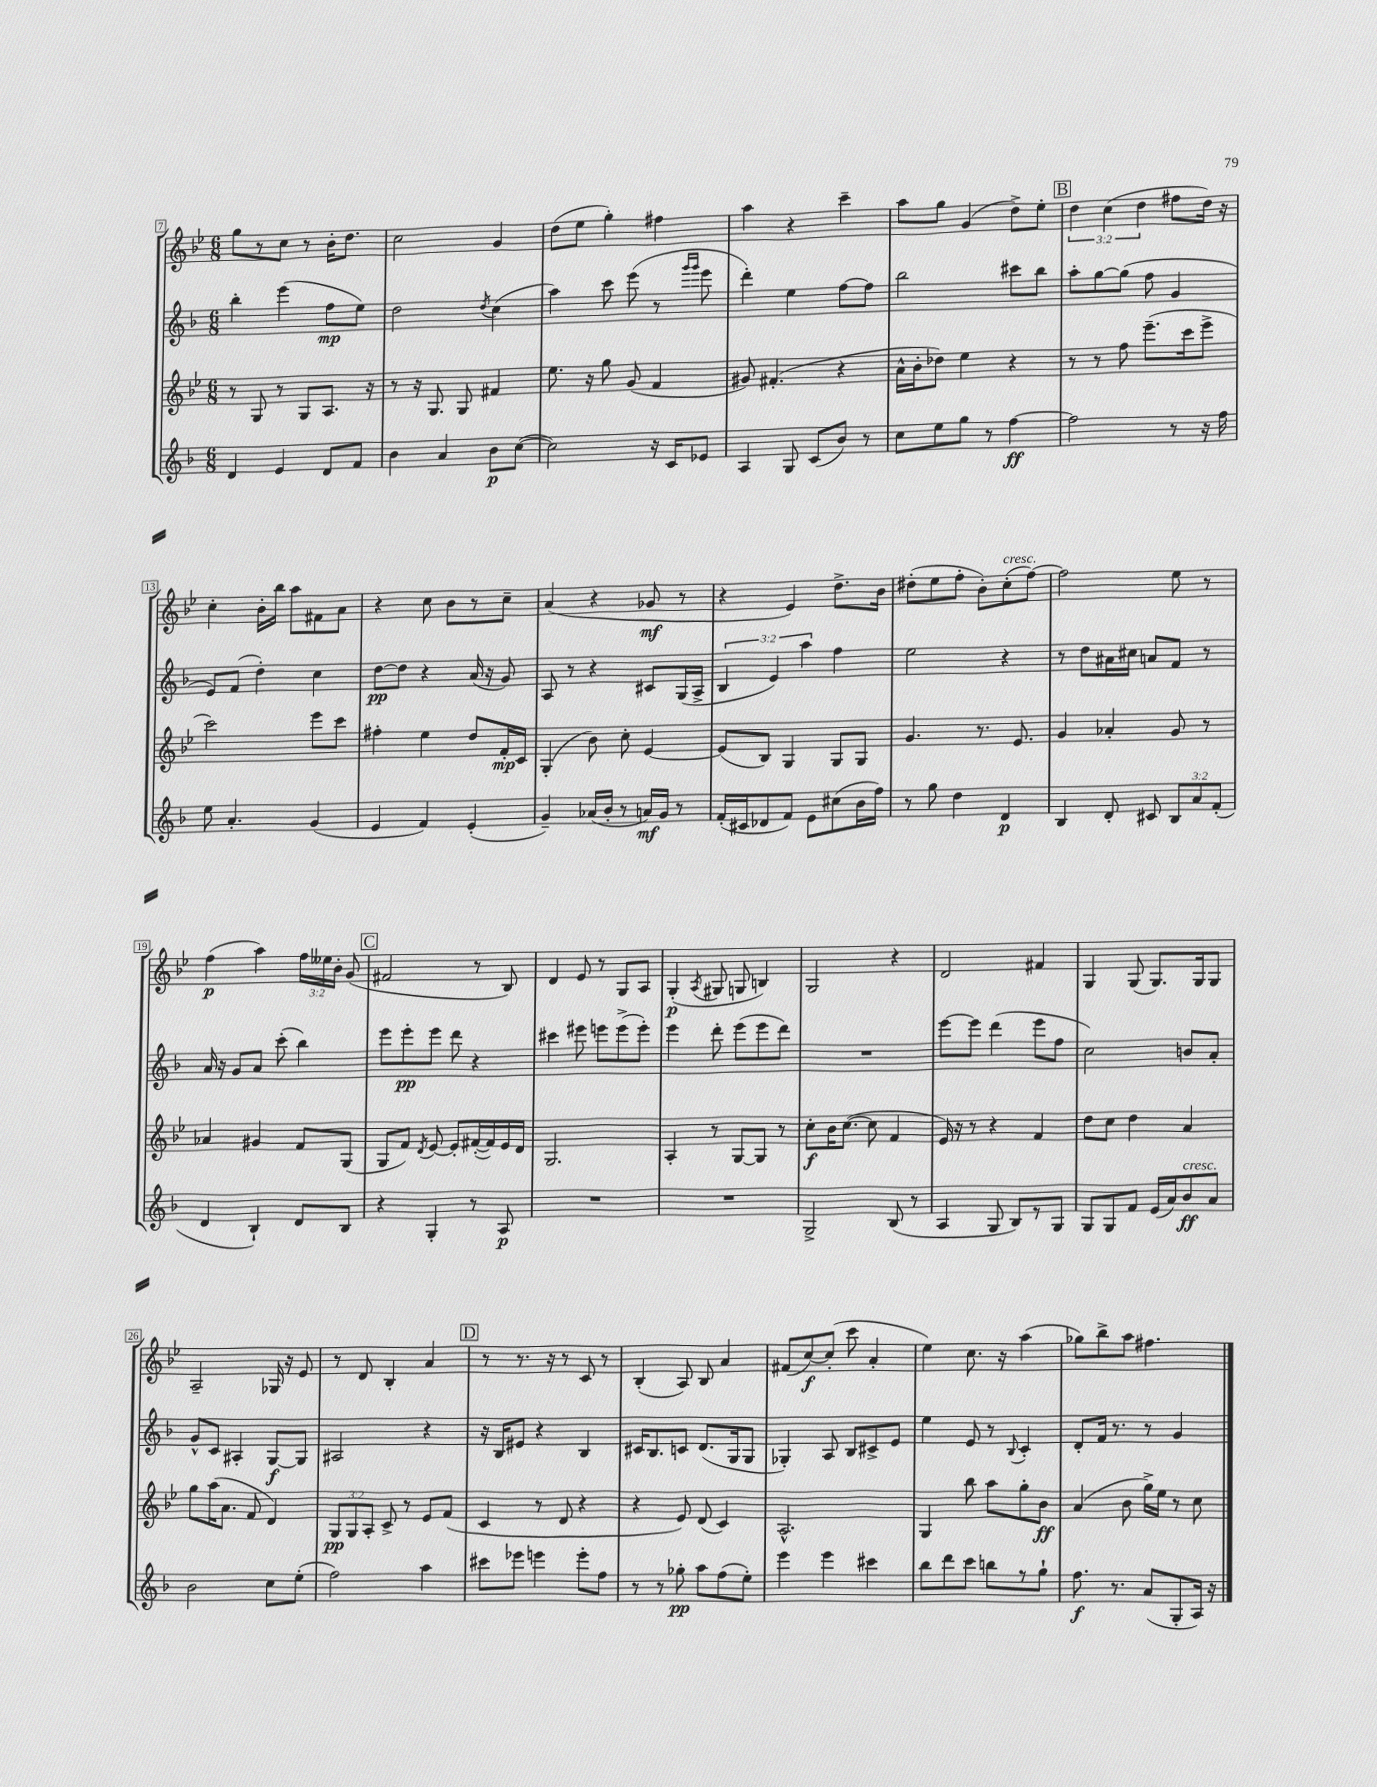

**kern	**dynam	**kern	**dynam	**kern	**dynam	**kern	**dynam
*part4	*part4	*part3	*part3	*part2	*part2	*part1	*part1
*staff4	*staff4	*staff3	*staff3	*staff2	*staff2	*staff1	*staff1
*clefG2	*	*clefG2	*	*clefG2	*	*clefG2	*
*k[b-]	*	*k[b-e-]	*	*k[b-]	*	*k[b-e-]	*
*M6/8	*	*M6/8	*	*M6/8	*	*M6/8	*
=7	=7	=7	=7	=7	=7	=7	=7
4d/	.	8r	.	4bb-'\	.	8gg\L	.
.	.	8G/	.	.	.	8r	.
4e/	.	8r	.	(4eee\	.	8cc\J	.
.	.	8G/L	.	.	.	8r	.
8d/L	.	8.A/J	.	8ff\L	mp	16b-'\KL	.
.	.	.	.	.	.	8.dd\J	.
8f/J	.	.	.	8ee\J)	.	.	.
.	.	16r	.	.	.	.	.
=8	=8	=8	=8	=8	=8	=8	=8
4b-\	.	8r	.	2dd\	.	2cc\	.
.	.	16r	.	.	.	.	.
.	.	8.G/	.	.	.	.	.
4a/	.	.	.	.	.	.	.
.	.	8G/	.	.	.	.	.
.	.	.	.	8qdd/	.	.	.
8b-\L	p	4f#X/	.	(4cc\	.	4g/	.
([8cc\J	.	.	.	.	.	.	.
=9	=9	=9	=9	=9	=9	=9	=9
2cc\])	.	8.ee-\	.	4aa\)	.	(8dd\L	.
.	.	.	.	.	.	8ee-\J	.
.	.	16r	.	.	.	.	.
.	.	8gg\	.	8ccc\	.	4gg'\)	.
.	.	(8g/	.	(8eee\	.	.	.
16r	.	4f/	.	8r	.	4ff#X\	.
16c/KL	.	.	.	.	.	.	.
.	.	.	.	16qqggg/LL	.	.	.
.	.	.	.	16qqggg/JJ	.	.	.
8e-X/J	.	.	.	8eee\	.	.	.
=10	=10	=10	=10	=10	=10	=10	=10
4A/	.	8g#X/)	.	4ddd'\)	.	4aa\	.
.	.	(4.f#X'/	.	.	.	.	.
8G/	.	.	.	4ee\	.	4r	.
(8c/L	.	.	.	.	.	.	.
8b-/J)	.	4r	.	[8ff\L	.	4ccc~\	.
8r	.	.	.	8ff\J]	.	.	.
=11	=11	=11	=11	=11	=11	=11	=11
8cc\L	.	16a^^\LL	.	2bb-\	.	8aa\L	.
.	.	16b-'\J	.	.	.	.	.
8ee\	.	8dd-X\J)	.	.	.	8gg\J	.
8gg\J	.	4ee-\	.	.	.	(4g/	.
8r	.	.	.	.	.	.	.
[4ff\	ff	4r	.	8ccc#X\L	.	8dd^\L)	.
.	.	.	.	8bb-\J	.	8ee-'\J	.
!!LO:REH:place=s1:t=B
=12	=12	=12	=12	=12	=12	=12	=12
2ff\]	.	8r	.	8aa'\L	.	6dd\	.
.	.	8r	.	[8gg\	.	.	.
.	.	.	.	.	.	(6cc\	.
.	.	8ff\	.	(8gg\J]	.	.	.
.	.	.	.	.	.	6dd\	.
.	.	(8.eee-~\L	.	8ff\	.	.	.
8r	.	.	.	4g/	.	8ff#X\L	.
.	.	16ccc\k	.	.	.	.	.
16r	.	8eee-^\J	.	.	.	16dd\Jk)	.
16ff\	.	.	.	.	.	16r	.
!!LO:LB:g=z
=13	=13	=13	=13	=13	=13	=13	=13
8ee\	.	2ccc\)	.	8e/L)	.	4cc'\	.
4.a'/	.	.	.	(8f/J	.	.	.
.	.	.	.	4dd'\)	.	16b-'\LL	.
.	.	.	.	.	.	16bb-\JJ	.
.	.	.	.	.	.	8aa\L	.
(4g/	.	8eee-\L	.	4cc\	.	8f#X\	.
.	.	8ccc\J	.	.	.	8a\J	.
=14	=14	=14	=14	=14	=14	=14	=14
4e/	.	4ff#X'\	.	[8dd\L	pp	4r	.
.	.	.	.	8dd\J]	.	.	.
4f/)	.	4ee-\	.	4r	.	8cc\	.
.	.	.	.	.	.	8b-\L	.
(4e'/	.	8dd/L	.	(16a/	.	8r	.
.	.	.	.	16r	.	.	.
.	.	16f'/L	mp	8g/)	.	8cc~\J	.
.	.	16c/JJ	.	.	.	.	.
=15	=15	=15	=15	=15	=15	=15	=15
4g~/)	.	(4G'/	.	8A/	.	(4a/	.
.	.	.	.	8r	.	.	.
(16a-X/LL	.	8b-\)	.	4r	.	4r	.
16b-'/JJ	.	.	.	.	.	.	.
8r	.	8cc'\	.	.	.	.	.
16an/LL)	mf	[4e-/	.	8c#X/L	.	8g-X/	mf
16g/JJ	.	.	.	.	.	.	.
8r	.	.	.	(16G/L	.	8r	.
.	.	.	.	16A^/JJ	.	.	.
=16	=16	=16	=16	=16	=16	=16	=16
(16f'/LL	.	(8e-/L]	.	6B-/	.	4r	.
16c#X/J	.	.	.	.	.	.	.
8d-X/	.	8B-/J)	.	.	.	.	.
.	.	.	.	6e/)	.	.	.
8f/J)	.	4G/	.	.	.	4e-/)	.
.	.	.	.	6aa\	.	.	.
8e\L	.	.	.	.	.	.	.
(8cc#X\	.	8G/L	.	4ff\	.	8.dd^\L	.
16b-\L	.	8G/J	.	.	.	.	.
16ff\JJ)	.	.	.	.	.	16b-\Jk	.
=17	=17	=17	=17	=17	=17	=17	=17
8r	.	4.g/	.	2ee\	.	(8dd#X'\L	.
8gg\	.	.	.	.	.	8ee-\	.
4dd\	.	.	.	.	.	8ff'\J	.
.	.	8.r	.	.	.	8b-'\L)	.
!	!	!	!	!	!	!LO:TX:a:i:t=cresc.	!
4d/	p	.	.	4r	.	(8cc'\	.
.	.	8.e-/	.	.	.	.	.
.	.	.	.	.	.	[8ff\J)	.
=18	=18	=18	=18	=18	=18	=18	=18
4B-/	.	4g/	.	8r	.	2ff\]	.
.	.	.	.	8dd\L	.	.	.
8d'/	.	4a-X'/	.	16a#X\L	.	.	.
.	.	.	.	16cc#X\JJ	.	.	.
8c#X/	.	.	.	8an/L	.	.	.
12B-/L	.	8g/	.	8f/J	.	8ee-\	.
12a/	.	.	.	.	.	.	.
.	.	8r	.	8r	.	8r	.
(12f'/J	.	.	.	.	.	.	.
!!LO:LB:g=z
=19	=19	=19	=19	=19	=19	=19	=19
4d/	.	4a-X/	.	16a/	.	(4ff\	p
.	.	.	.	16r	.	.	.
.	.	.	.	8g/L	.	.	.
4B-`/)	.	4g#X/	.	8a/J	.	4aa\)	.
.	.	.	.	(8ccc'\	.	.	.
8d/L	.	8f/L	.	4bb-\)	.	24ff\LL	.
.	.	.	.	.	.	24ee--X\	.
.	.	.	.	.	.	24b-'\JJ	.
8B-/J	.	(8G/J	.	.	.	(8g/	.
!!LO:REH:place=s1:t=C
=20	=20	=20	=20	=20	=20	=20	=20
4r	.	8G/L	.	8eee\L	.	2f#X/	.
.	.	8f/J)	.	8eee'\	pp	.	.
.	.	8qd/	.	.	.	.	.
4G'/	.	[8e-/	.	8eee\J	.	.	.
.	.	8e-'/L]	.	8ddd\	.	.	.
8r	.	([16f#X'/L	.	4r	.	8r	.
.	.	16f#/])	.	.	.	.	.
8A/	p	16e-/	.	.	.	8B-/)	.
.	.	16d/JJ	.	.	.	.	.
=21	=21	=21	=21	=21	=21	=21	=21
2.r	.	2.G/	.	4ccc#X\	.	4d/	.
.	.	.	.	8eee#X\	.	8e-/	.
.	.	.	.	8eeen\L	.	8r	.
.	.	.	.	(8eee^\	.	8G/L	.
.	.	.	.	8eee'\J)	.	8A/J	.
=22	=22	=22	=22	=22	=22	=22	=22
2.r	.	4A'/	.	4eee\	.	(4G'/	p
.	.	.	.	.	.	8qA/	.
.	.	8r	.	8ddd'\	.	8G#X/	.
.	.	[8G/L	.	(8eee\L	.	8Gn/	.
.	.	8G/J]	.	8eee\	.	4Bn/)	.
.	.	8r	.	8ddd\J)	.	.	.
=23	=23	=23	=23	=23	=23	=23	=23
2G^/	.	8cc'\L	f	2.r	.	2G/	.
.	.	16b-\K	.	.	.	.	.
.	.	([8.cc\J	.	.	.	.	.
.	.	8cc\]	.	.	.	.	.
(8B-/	.	4f/	.	.	.	4r	.
8r	.	.	.	.	.	.	.
=24	=24	=24	=24	=24	=24	=24	=24
4A/	.	16e-/)	.	[8eee\L	.	2d/	.
.	.	16r	.	.	.	.	.
.	.	8r	.	8eee\J]	.	.	.
8G/	.	4r	.	(4ddd\	.	.	.
8B-/L)	.	.	.	.	.	.	.
8r	.	4f/	.	8eee\L	.	4f#X/	.
8G/J	.	.	.	8ff\J	.	.	.
=25	=25	=25	=25	=25	=25	=25	=25
8G/L	.	8dd\L	.	2cc\)	.	4G/	.
8G/	.	8cc\J	.	.	.	.	.
8f/J	.	4dd\	.	.	.	(8G/	.
(16e/LL	.	.	.	.	.	8.G/L)	.
16a/J)	.	.	.	.	.	.	.
!LO:TX:a:i:t=cresc.	!	!	!	!	!	!	!
8b-/	ff	4a/	.	8bn/L	.	.	.
.	.	.	.	.	.	16G/k	.
8a/J	.	.	.	8a'/J	.	8G/J	.
!!LO:LB:g=z
=26	=26	=26	=26	=26	=26	=26	=26
2b-\	.	8gg\L	.	8g^^/L	.	2A~/	.
.	.	(16aa\K	.	8c/J	.	.	.
.	.	8.a\J	.	.	.	.	.
.	.	.	.	4A#X'/	.	.	.
.	.	8f/	.	.	.	.	.
8cc\L	.	4d/)	.	[8G/L	f	16G-X/	.
.	.	.	.	.	.	16r	.
(8ee'\J	.	.	.	8G/J]	.	8e-/	.
=27	=27	=27	=27	=27	=27	=27	=27
2ff\)	.	12G/L	pp	2A#X/	.	8r	.
.	.	12G/	.	.	.	.	.
.	.	.	.	.	.	8d/	.
.	.	12A'/J	.	.	.	.	.
.	.	8c^/	.	.	.	4B-'/	.
.	.	8r	.	.	.	.	.
4aa\	.	8e-/L	.	4r	.	4a/	.
.	.	(8f/J	.	.	.	.	.
!!LO:REH:place=s1:t=D
=28	=28	=28	=28	=28	=28	=28	=28
8ccc#X\L	.	4c/	.	16r	.	8r	.
.	.	.	.	16B-/KL	.	.	.
8eee-X\J	.	.	.	8e#X/J	.	8.r	.
4eeen\	.	8r	.	4r	.	.	.
.	.	.	.	.	.	16r	.
.	.	8d/	.	.	.	8r	.
8eee'\L	.	4r	.	4B-/	.	8c/	.
8ff\J	.	.	.	.	.	8r	.
=29	=29	=29	=29	=29	=29	=29	=29
8r	.	4r	.	16c#X/KL	.	(4B-'/	.
.	.	.	.	8.B-/	.	.	.
8r	.	.	.	.	.	.	.
8gg-X'\	pp	8e-/)	.	8cn/J	.	8A/)	.
8aa\L	.	(8d/	.	(8.d/L	.	8B-/	.
(8ff\	.	4c/)	.	.	.	4a/	.
.	.	.	.	16G/k	.	.	.
8ee'\J)	.	.	.	8G/J	.	.	.
=30	=30	=30	=30	=30	=30	=30	=30
4eee\	.	2.A^^/	.	4G-X'/)	.	(8f#X/L	.
.	.	.	.	.	.	[8cc/)	f
4eee\	.	.	.	8A/	.	(8cc'/J]	.
.	.	.	.	8B-/L	.	8ccc\	.
4ccc#X\	.	.	.	8c#X^/	.	4a'/	.
.	.	.	.	8e/J	.	.	.
=31	=31	=31	=31	=31	=31	=31	=31
8bb-\L	.	4G/	.	4ee\	.	4ee-\)	.
8ddd\	.	.	.	.	.	.	.
8ccc\J	.	8bb-\	.	8e/	.	8.cc\	.
8bbn\L	.	8aa\L	.	8r	.	.	.
.	.	.	.	.	.	16r	.
.	.	.	.	8qqB-/	.	.	.
8r	.	8gg'\	.	4c'/	.	(4aa\	.
8gg`\J	.	8b-\J	ff	.	.	.	.
=32	=32	=32	=32	=32	=32	=32	=32
8.ff\	f	(4a/	.	8d'/L	.	8gg-X\L)	.
.	.	.	.	16f/Jk	.	8bb-^\	.
8.r	.	.	.	8.r	.	.	.
.	.	8b-\	.	.	.	8aa\J	.
(8a/L	.	16gg^\LL)	.	8r	.	4.ff#X\	.
.	.	16ee-\JJ	.	.	.	.	.
8G'/	.	8r	.	4g/	.	.	.
16A/Jk)	.	8cc\	.	.	.	.	.
16r	.	.	.	.	.	.	.
==	==	==	==	==	==	==	==
*-	*-	*-	*-	*-	*-	*-	*-
